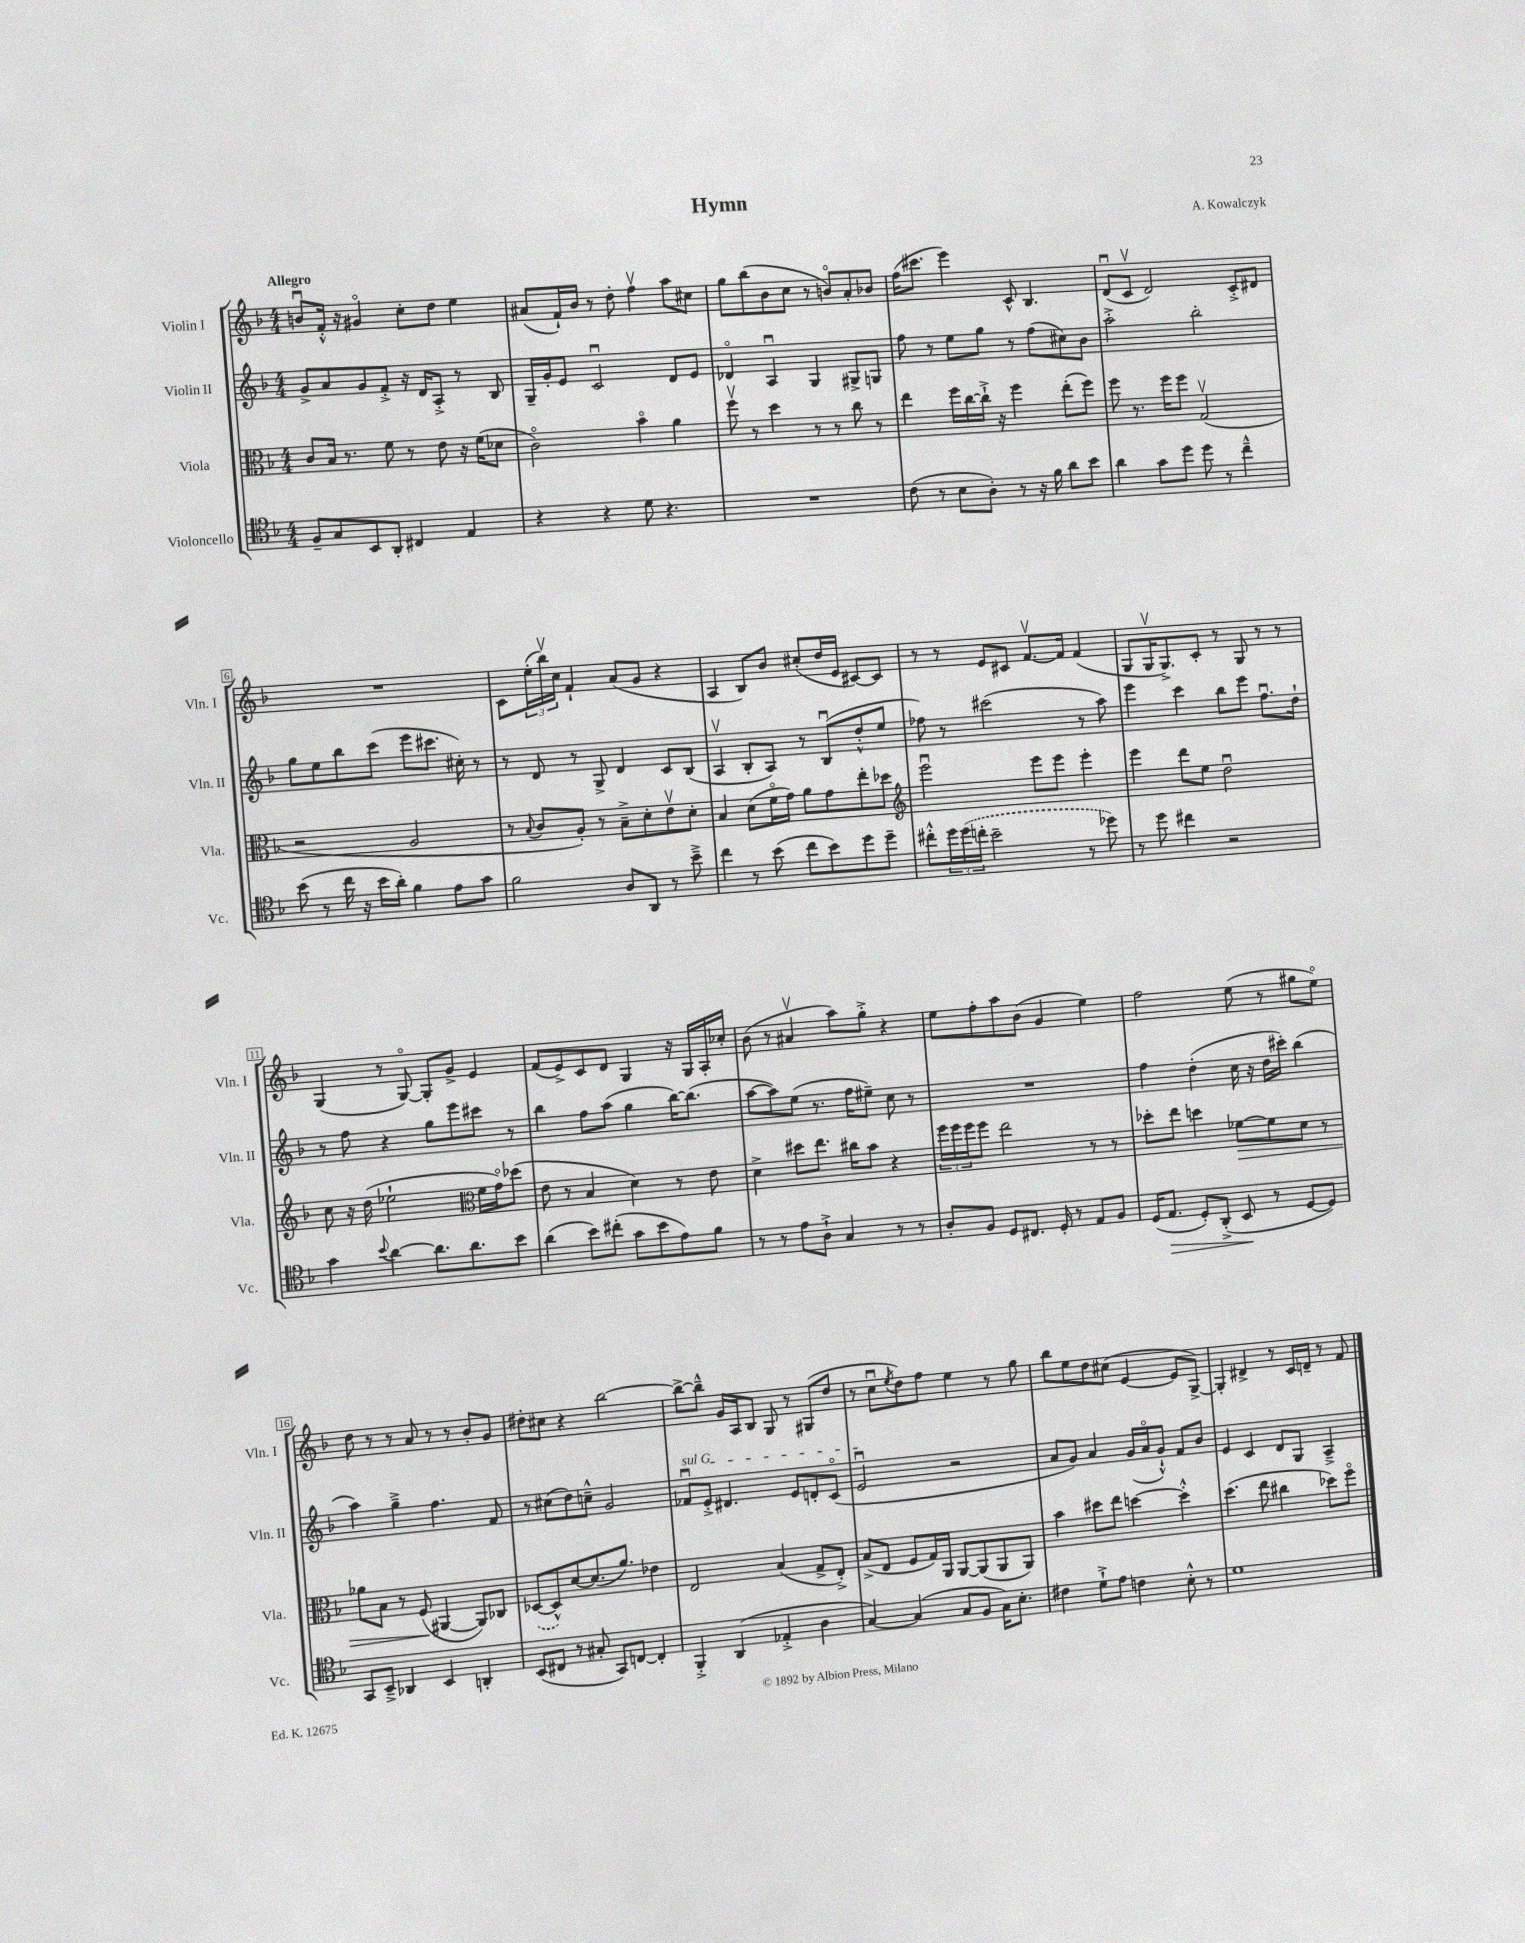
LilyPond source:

\header { title = "Hymn" composer = "A. Kowalczyk" }
<<
\new StaffGroup <<
\new Staff = "s0" \with { instrumentName = "Violin I" shortInstrumentName = "Vln. I" } {
    \clef treble \key f \major \numericTimeSignature \time 4/4 \tempo "Allegro"
    b'8\downbow f'16-.-^ r16 gis'4\flageolet c''8-. d''8 e''4 |
    ais'8( f'16-!) bes'16 r8 d''8-. f''4\upbow a''8 cis''8 |
    g''8 bes''8( bes'8 c''8 r8 b'8\flageolet) a'8-. bes'8 |
    f''16( cis'''8. e'''4) c'8-^ bes4. |
    d'8\downbow( c'8\upbow d'2) c'8-.-> dis'8 |
    R1 |
    c'8 \tuplet 3/2 { e''16-.( bes''16\upbow) c''16 } f'4-! a'8( g'8 r4 |
    a4 bes8) bes'8 cis''8-.( d''16 e'16 cis'8~) cis'8 |
    r8 r8 e'8 cis'8 f'8.~\upbow f'16 f'4( |
    g8 g16\upbow g8.->) c'8-. r8 g8 r8 r8 |
    g4( r8 g8~\flageolet) g8-. g'8-> e'4 |
    f'8( e'8->) c'8 d'8 g4 r16 g16 a16-. ces''16-. |
    bes'8( r8 ais'4\upbow a''8) g''8-.-> r4 |
    e''8 f''8-. a''8 bes'8( g'4 e''4) |
    f''2 e''8( r8 gis''8 e''8\flageolet) |
    d''8 r8 r8 a'8 r8 r8 bes'8-. g'8 |
    dis''8-. cis''8 r4 bes''2~ |
    bes''8~-> bes''8---^ g'16 a16 bes8 g8 r8 gis8( d''8 |
    r8 c''8\downbow \acciaccatura { e''8 } d''8) f''8 e''4 r8 g''8 |
    bes''8 e''8 d''8 cis''8( e'4~ e'8 g8~->) |
    g4-. dis'4-> r8 c'16 d'16-- r8 f'8 \bar "|." |
}
\new Staff = "s1" \with { instrumentName = "Violin II" shortInstrumentName = "Vln. II" } {
    \clef treble \key f \major \numericTimeSignature \time 4/4
    g'8-> a'8 g'8 f'8-.-> r16 d'16 a8-.-> r8 bes8 |
    g16-- g'16-. e'8 c'2\downbow d'8 e'8 |
    des'4\flageolet a4\downbow g4 gis8-> g8 |
    f''8 r8 e''8 g''8 r8 f''8( cis''8) bes'8 |
    a''2-.-> bes''2-. |
    g''8 e''8 bes''8 c'''8( e'''8 cis'''8. cis''16-.) r8 |
    r8 d'8 r8 g8-> d'4 c'8 bes8( |
    a4\upbow bes8-. a8) r8 bes8\downbow( d''8-.-^ e''8 |
    fes''8) r8 cis'''2( r8 a''8) |
    e'''4 c'''4 bes''8 e'''8 f''8.\downbow d''16-! |
    r8 f''8 r4 g''8 e'''8 cis'''8 r8 |
    bes''4 f''8 a''8( g''4 bes''16~) bes''8.( |
    a''8~ a''8) e''8( r8. f''16 eis''8--) c''8 r8 |
    R1 |
    f''4 d''4-.( c''16 r16 d''16 cis'''16-.) bes''4( |
    a''4) g''4---> f''4. f'8 |
    r8 cis''8( d''8) c''8---^ g'2 |
    \once \override TextSpanner.bound-details.left.text = \markup { \italic "sul G" } fes'8\downbow\startTextSpan e'8-.-> dis'4. e'8 d'8-. c'8\flageolet( |
    e'2\downbow\stopTextSpan r2 |
    a'8 g'8) a'4 g'16( a'16\flageolet g'8-!-^) f'8 bes'8 |
    e'4 c'4 d'8 g8 a4---> \bar "|." |
}
\new Staff = "s2" \with { instrumentName = "Viola" shortInstrumentName = "Vla." } {
    \clef alto \key f \major \numericTimeSignature \time 4/4
    c'8 bes16 r8. f'8 r8 e'8 r16 f'16( des'8 |
    c'2\flageolet) bes'4\flageolet a'4 |
    f''8\upbow r8 d''4 r8 r8 c''8 r8 |
    e''4 f''16 c''16~ c''16-!-> r16 f''4 e''8-.( f''8) |
    f''8 r8. f''16 f''8 g2\upbow( |
    r2 a2 |
    r8 \appoggiatura { bes8 } c'8 a8-.) r8 bes8---> d'8-. e'8\upbow d'8-. |
    bes4 d'8( f'16\flageolet g'16) a'8 g'8 e''8-. des''8 |
    \clef treble e'''2\downbow e'''8 e'''8 e'''4-. |
    e'''4 d'''8 e''8 d''2\downbow |
    c''8 r16 d''16( ees''2-! \clef alto f'16 g'16\flageolet) des''8( |
    e'8 r8 bes4 d'4) r8 e'8 |
    d'4-> dis''8 e''8. cis''16 bes'8 r4 |
    \tuplet 3/2 { f''16 f''16 f''16 } f''8 e''2 r8 r8 |
    des''8-. e''8 d''4 fes'8~\> fes'8 d'8 r8 |
    aes'8 bes8 r8 f8\!( ais,4~ ais,8) ces8 |
    \once \slurDashed des8~( des8-^) d'8~ d'8.( a'8.) ees'4 |
    e2 bes4( g8-> e8-.->) |
    bes8->( e8 f8 g16) a,16 a,8~ a,8( a,8 a,8) |
    bes'4 dis''8 e''8 d''4~ d''4-.-^ |
    d''4.( e''8 cis''4 des''8) f''8\flageolet \bar "|." |
}
\new Staff = "s3" \with { instrumentName = "Violoncello" shortInstrumentName = "Vc." } {
    \clef tenor \key f \major \numericTimeSignature \time 4/4
    f8-- g8 bes,8 a,8-. cis4 e4 |
    r4 r4 d'8 r4. |
    R1 |
    c'8( r8 bes8 a8-.) r8 r16 f'16 a'8 bes'8 |
    a'4 g'8 d''8 d''8 r8 c''4---^ |
    bes'8( r8 c''16 r16 bes'16 a'16-.) f'4 e'8 g'8 |
    f'2 a8 a,8 r8 bes'8---> |
    c''4 r8 bes'8( c''8 bes'8) d''8 d''8-- |
    cis''8-.-^ \tuplet 3/2 { d''16 \once \slurDashed d''16( c''16-. } bes'2-- r8 des''8) |
    r8 d''8 cis''4 r2 |
    g'4 \appoggiatura { bes'8 } a'4~ a'8. a'8. bes'8 |
    a'4( bes'8) cis''8-.( g'8 bes'8 e'8) f'8 |
    r8 r8 e'8 a8-!-> g4 r8 r8 |
    a8-. f8 d8 cis8. d16-. r8 e8 f8 |
    d16( e8.\> d8-.) a,8-.->( bes,8\! r8 d8~ d8) |
    g,8 bes,8---> aes,4 bes,4 a,4-. |
    bes,8( cis8 r8 gis8-. g,8) c8~ c4-. |
    f,4-.-> a,4( ees4-.-> a4 |
    g4~) g4( g8 f8 g16) bes8.-. |
    cis'4 d'8-!-> e'8 c'4 bes8-.-^ r8 |
    d'1 \bar "|." |
}
>>
>>
\layout { \context { \Score \override BarNumber.stencil = #(make-stencil-boxer 0.1 0.3 ly:text-interface::print) } }
